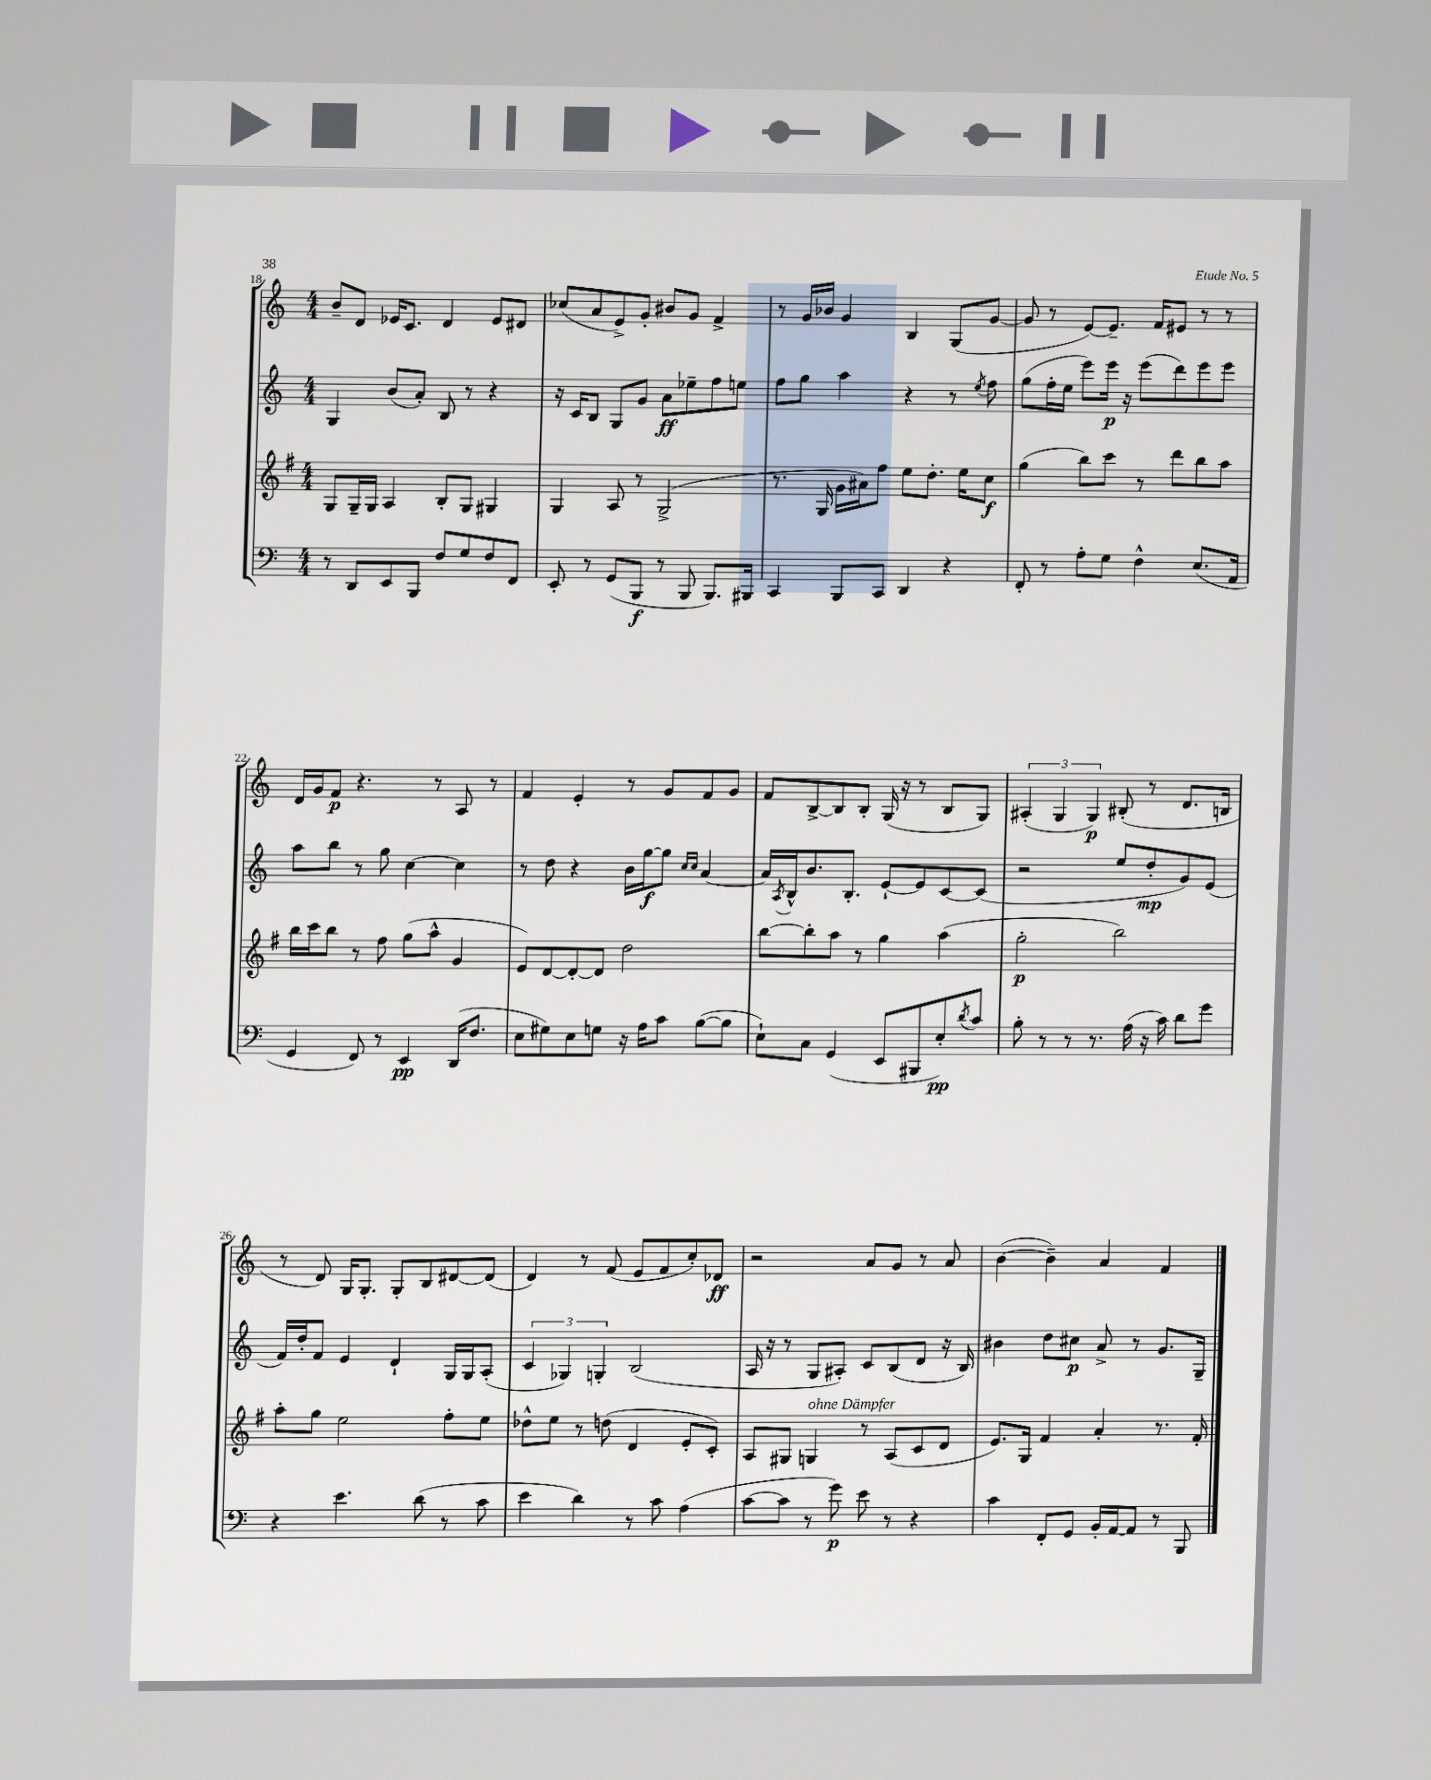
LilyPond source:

<<
\new StaffGroup <<
\new Staff = "s0" {
    \clef treble \key c \major \numericTimeSignature \time 4/4
    b'8-- d'8 ees'16 c'8. d'4 ees'8 dis'8 |
    ces''8( a'8 e'8->) g'8-. bis'8 g'8 f'4-> |
    r8 g'16 bes'16 g'4 b4 g8( g'8~ |
    g'8 r8 e'8~) e'8.-- f'16 eis'8 r8 r8 |
    d'16 g'16 f'8\p r4. r8 a8 r8 |
    f'4 e'4-. r8 g'8 f'8 g'8 |
    f'8 b8~-> b8 b8-. g16( r16 r8 b8 g8) |
    \tuplet 3/2 { ais4-.( g4 g4\p) } bis8-.( r8 d'8. b16 |
    r8 d'8) g16 g8.-. g8-. b8 dis'8~ dis'8( |
    d'4) r8 f'8( e'8 f'8 c''8-.) des'8\ff |
    r2 a'8 g'8 r8 a'8 |
    b'4~( b'4--) a'4 f'4 \bar "|." |
}
\new Staff = "s1" {
    \clef treble \key c \major \numericTimeSignature \time 4/4
    g4 b'8( a'8-.) b8 r8 r4 |
    r16 c'16 b8 g8 g'8 a'8\ff ees''8-- f''8 e''8 |
    f''8 g''8 a''4 r4 r8 \acciaccatura { e''8 } f''8 |
    g''8( f''16-. e''16 e'''8) e'''16\p r16 e'''8( d'''8) e'''8 e'''8 |
    a''8 b''8 r8 g''8 c''4~ c''4 |
    r8 d''8 r4 b'16 g''16~\f g''8 \grace { c''16 c''16 } a'4~ |
    a'16 \acciaccatura { a8 } b16-^ b'8. b8.-. e'8~-! e'8 c'8~ c'8( |
    r2 e''8 d''8-.\mp g'8) e'8( |
    f'16) d''16-. f'8 e'4 d'4-! g16 g16 a8-.( |
    \tuplet 3/2 { c'4 ges4) g4-. } b2( |
    a16 r16 r8 g8 ais8-.) c'8 b8( d'8 r16 b16) |
    bis'4 d''8 cis''8\p a'8-> r8 g'8. g16-- \bar "|." |
}
\new Staff = "s2" {
    \clef treble \key g \major \numericTimeSignature \time 4/4
    g8 g16-- g16 a4 b8-. g8 gis4 |
    g4 a8 r8 g2->( |
    r8. g16 g'16 ais'16) fis''8 e''8 d''8.-. e''16 c''8\f |
    g''4( b''8) c'''8 r8 d'''8 b''8 a''8 |
    b''16 c'''16 b''8 r8 fis''8 g''8( a''8-^ g'4 |
    e'8) d'8~ d'8~-. d'8 d''2 |
    b''8~ b''8-. a''8 r8 g''4 a''4( |
    g''2-.\p b''2) |
    a''8-. g''8 e''2 fis''8-. e''8 |
    des''8-^ e''8 r8 d''8( d'4 e'8-. c'8-.) |
    a8 gis8 g4^\markup { \italic "ohne Dämpfer" } r8 a8( c'8 d'8 |
    e'8.) g16 fis'4 a'4-. r8. fis'16-. \bar "|." |
}
\new Staff = "s3" {
    \clef bass \key c \major \numericTimeSignature \time 4/4
    r8 d,8 e,8 b,,8 f8 g8 f8 f,8 |
    e,8-. r8 g,8( b,,8\f r8 b,,8 b,,8.) bis,,16 |
    c,4 b,,8 c,8 d,4 r4 |
    f,8-. r8 a8-. g8 f4-^ e8.( a,16 |
    g,4 f,8) r8 e,4\pp d,16( f8. |
    e8 gis8) e8 g8 r16 a16 c'8 b8~( b8 |
    e8-!) c8 g,4( e,8 bis,,8 e8-.\pp) \acciaccatura { d'8 } c'8 |
    b8-. r8 r8 r8. a16( r16 c'16) d'8 g'8 |
    r4 e'4. d'8( r8 c'8 |
    e'4 d'4) r8 c'8 a4( |
    c'8~ c'8 r8 g'8\p) e'8 r8 r4 |
    c'4 f,8-. g,8 b,16-. a,16~ a,8 r8 b,,8 \bar "|." |
}
>>
>>
\layout { \context { \Score currentBarNumber = #18 } }
